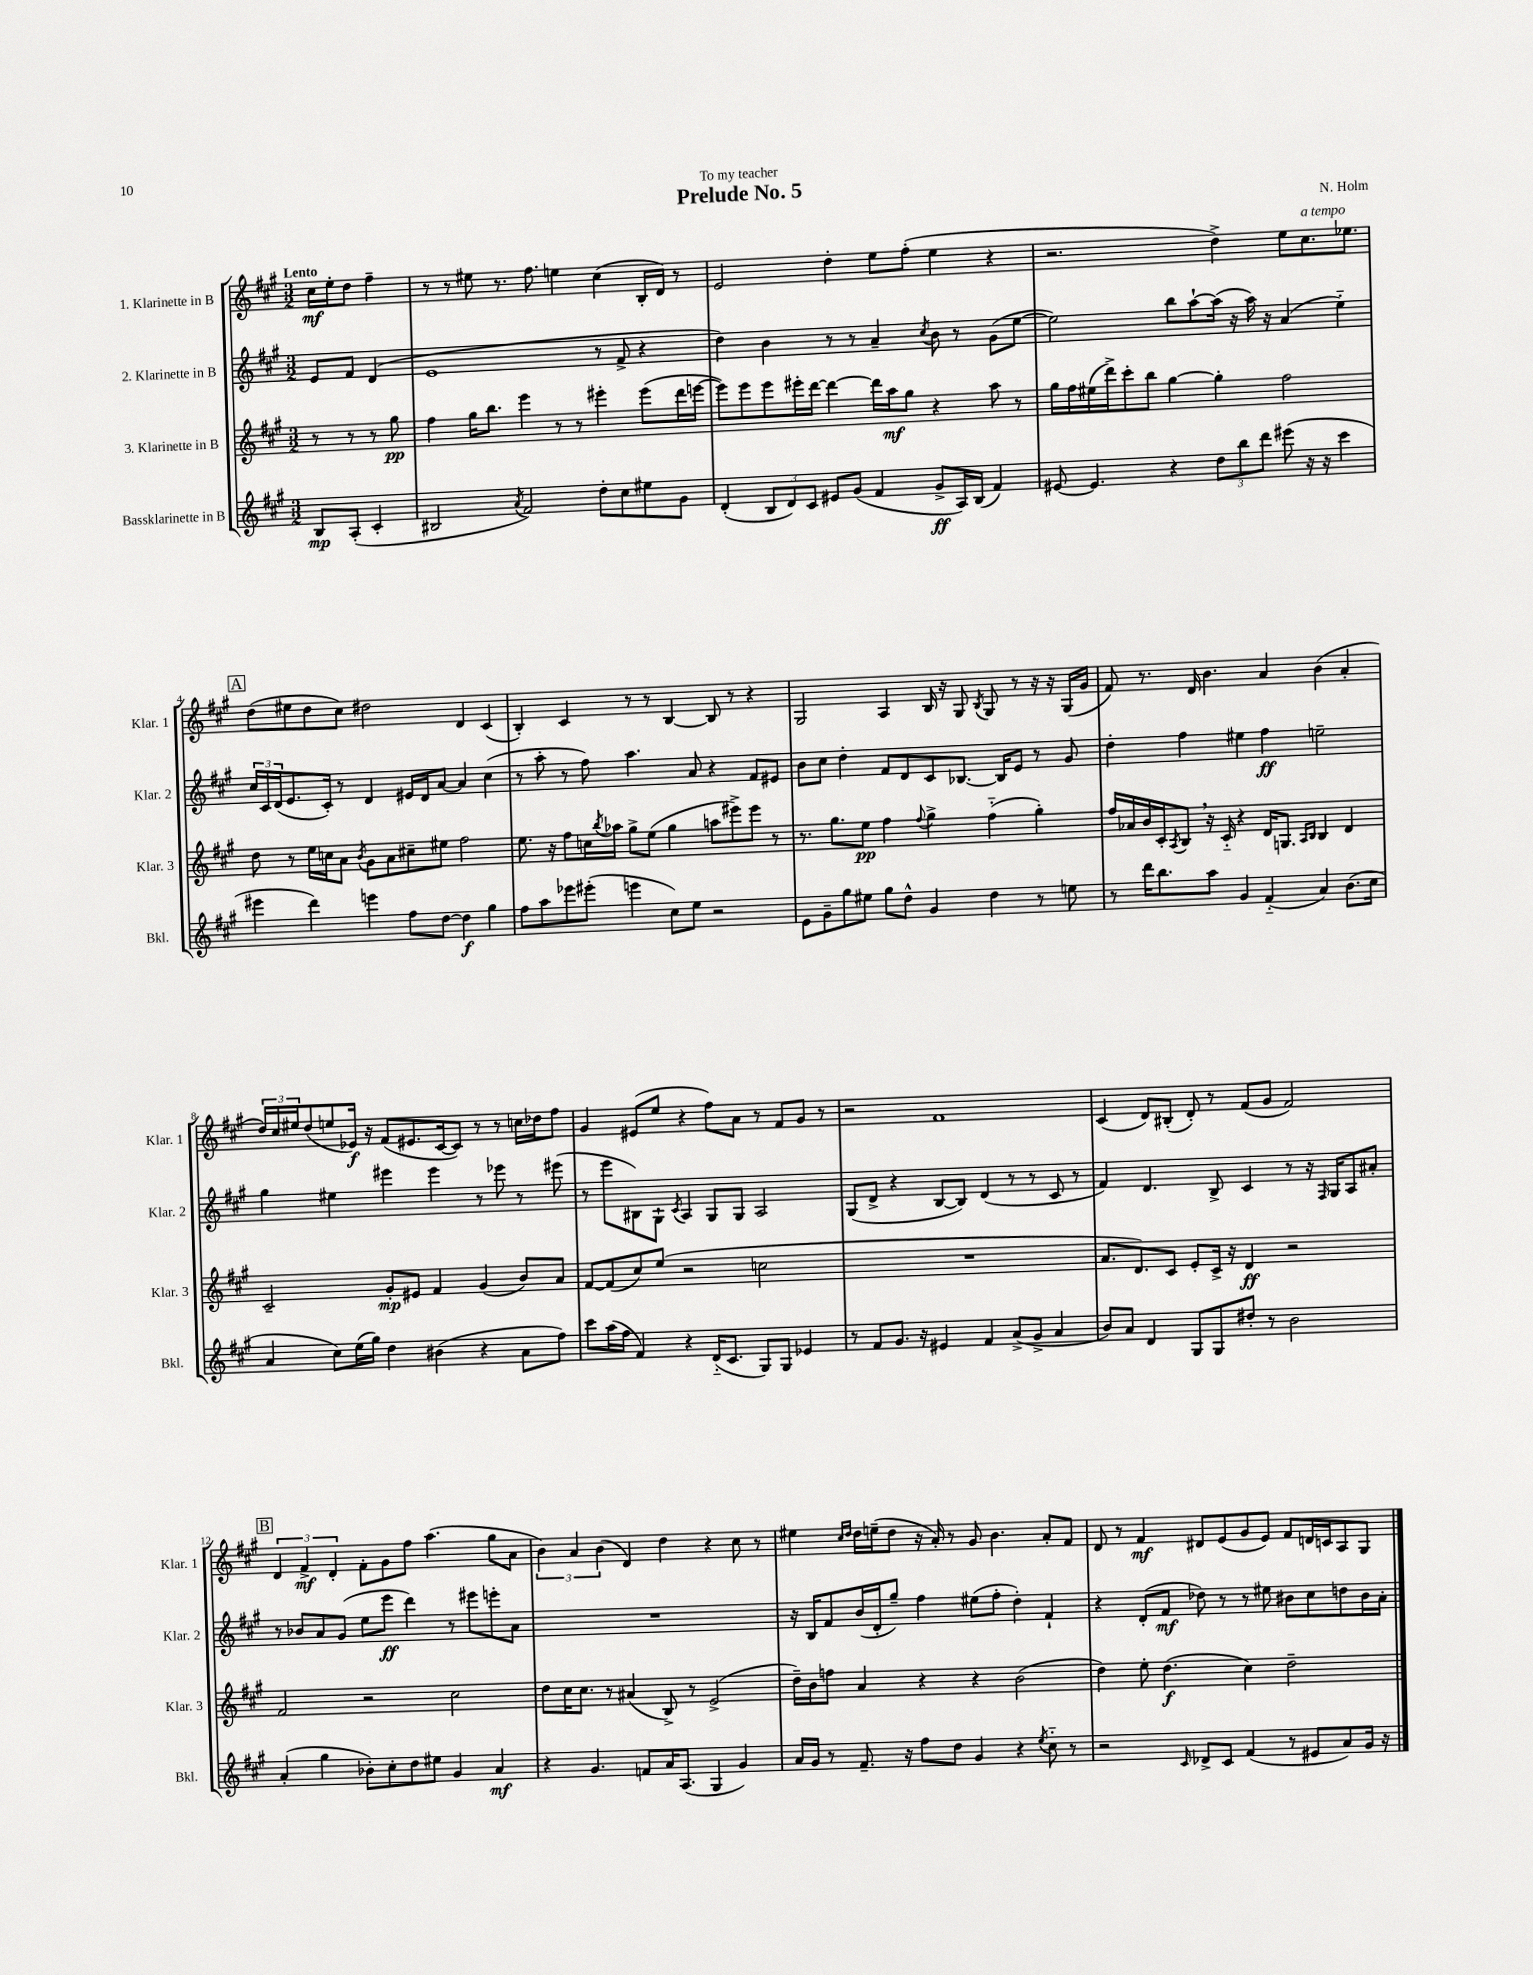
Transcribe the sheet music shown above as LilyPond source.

\header { title = "Prelude No. 5" composer = "N. Holm" dedication = "To my teacher" }
<<
\new StaffGroup <<
\new Staff = "s0" \with { instrumentName = "1. Klarinette in B" shortInstrumentName = "Klar. 1" } {
    \clef treble \key a \major \numericTimeSignature \time 3/2 \partial 2 \tempo "Lento"
    cis''16\mf e''16-. d''8 fis''4-- |
    r8 r8 eis''8 r8. fis''8. e''4 cis''4( b16-. d'16) r8 |
    e'2 d''4-. e''8 fis''8-.( e''4 r4 |
    r2. d''4->) e''8 cis''8.^\markup { \italic "a tempo" } ees''8. |
    \mark \markup { \box "A" } d''8( eis''8 d''8 cis''8) dis''2 d'4 cis'4( |
    b4-.) cis'4 r8 r8 b4~ b8 r8 r4 |
    gis2 a4 b16 r16 gis8 \acciaccatura { b8 } gis8 r8 r16 r16 gis16( gis'16 |
    fis'8) r8. d'16 b'4. a'4 b'4( a'4-. |
    \tuplet 3/2 { d''16) cis''16 eis''16 } d''8( e''8 ees'16\f) r16 fis'8( eis'8. cis'16~ cis'8) r8 r8 c''16 des''16 fis''8 |
    gis'4 eis'8( e''8 r4 fis''8) a'8 r8 fis'8 gis'8 r8 |
    r2 fis'1 |
    cis'4( d'8) bis8-.( d'8-.) r8 fis'8( gis'8 fis'2) |
    \mark \markup { \box "B" } \tuplet 3/2 { d'4 fis'4->\mf d'4-. } fis'8-. gis'8 fis''8 a''4.( gis''8 a'8 |
    \tuplet 3/2 { b'4) a'4 b'4( } d'4) d''4 r4 cis''8 r8 |
    eis''4 \grace { cis''16 d''16 } d''16 e''16--( d''8 r16 a'16-.) r8 gis'8 b'4. a'8-. fis'8 |
    d'8 r8 fis'4\mf dis'8 e'8( gis'8 e'8) fis'8 d'16 c'16 a8 gis8 \bar "|." |
}
\new Staff = "s1" \with { instrumentName = "2. Klarinette in B" shortInstrumentName = "Klar. 2" } {
    \clef treble \key a \major \numericTimeSignature \time 3/2 \partial 2
    e'8 fis'8 d'4( |
    e'1 r8 fis'8-> r4 |
    d''4) b'4 r8 r8 a'4-- \acciaccatura { cis''8 } b'8 r8 gis'8( e''8~ |
    e''2) b''8 a''8~-! a''16( r16 a''16) r16 a'4( e''4-_) |
    \mark \markup { \box "A" } \tuplet 3/2 { cis''16 cis'16 d'16( } e'8. cis'16-.) r8 d'4 eis'16 d'16 a'8~ a'4 cis''4( |
    r8 a''8-. r8 fis''8) a''4. a'8 r4 fis'8 eis'8 |
    b'8 cis''8 d''4-. fis'8 d'8 cis'8 bes8.~ bes16 e'8 r8 gis'8 |
    d''4-. fis''4 eis''4 fis''4\ff e''2-- |
    gis''4 eis''4 eis'''4 eis'''4 r8 ees'''8 r8 eis'''8( |
    r8 e'''8 bis8) gis8-! \acciaccatura { cis'8 } a4 gis8 gis8 a2 |
    gis8( d'8-> r4 b8~ b8) d'4( r8 r8 cis'8 r8 |
    fis'4) d'4. b8-> cis'4 r8 r16 \grace { fis16 } gis16 a8 ais'8-. |
    \mark \markup { \box "B" } r8 bes'8 a'8 gis'8( e''8 e'''8\ff d'''4) r8 eis'''8 e'''8-. a'8 |
    R1. |
    r16 b16 fis'8 b'16( d'16-. gis''8--) fis''4 eis''8( fis''8-. d''4-.) fis'4-! |
    r4 d'8-.( fis'8\mf des''8) r8 r8 eis''8 bis'8 cis''8 d''8 bis'16 a'16-. \bar "|." |
}
\new Staff = "s2" \with { instrumentName = "3. Klarinette in B" shortInstrumentName = "Klar. 3" } {
    \clef treble \key a \major \numericTimeSignature \time 3/2 \partial 2
    r8 r8 r8 gis''8\pp |
    fis''4 gis''16 b''8. e'''4 r8 r8 eis'''4-. eis'''8( d'''16 e'''16~ |
    e'''8) e'''8 e'''8 eis'''16-. d'''16~ d'''4~ d'''16 a''16\mf gis''8 r4 a''8 r8 |
    gis''16 fis''16 eis''16( d'''16->) cis'''8-. b''8 gis''4~ gis''4-. fis''2 |
    \mark \markup { \box "A" } d''8 r8 e''16 c''16 a'8 \acciaccatura { b'8 } gis'8 a'8 cis''8-- eis''8 fis''2 |
    e''8. r16 fis''8 c''16 \acciaccatura { b''8 } aes''16 gis''8-> e''8( gis''4 a''8 eis'''8->) eis'''8 r8 |
    r8. gis''8. e''8\pp fis''4 \appoggiatura { fis''8 } gis''4-> fis''4-_( gis''4-.) |
    fis''16 aes'16 b'16 cis'16-. \acciaccatura { a8 } b8 \breathe r16 cis'16-_ r4 d'16 g8. \grace { a16 b16 } b4 d'4 |
    cis'2-- gis'8-.\mp eis'8 fis'4 gis'4( b'8) a'8 |
    fis'8~ fis'8( cis''8) e''8( r2 c''2 |
    R1. |
    a'8. d'8.) cis'8 e'8-. cis'16-> r16 d'4\ff r2 |
    \mark \markup { \box "B" } fis'2 r2 cis''2 |
    d''8 cis''16 cis''8. r8 ais'4( b8->) r8 e'2->( |
    d''16--) b'16 f''8 a'4 r4 r4 b'2( |
    d''4) e''8-. d''4.\f( cis''4) d''2-- \bar "|." |
}
\new Staff = "s3" \with { instrumentName = "Bassklarinette in B" shortInstrumentName = "Bkl." } {
    \clef treble \key a \major \numericTimeSignature \time 3/2 \partial 2
    b8\mp a8-.( cis'4-. |
    bis2 \acciaccatura { a'8 } fis'2) d''8-. cis''8 eis''8 gis'8 |
    d'4-.( \tuplet 3/2 { b8 d'8) cis'8 } eis'8 gis'8( fis'4 gis'8->\ff a16) b16( fis'4) |
    eis'8~ eis'4. r4 \tuplet 3/2 { d''8 b''8 d'''8 } eis'''8( r16 r16 cis'''4 |
    \mark \markup { \box "A" } eis'''4 d'''4) e'''4 fis''8 d''8~ d''4\f gis''4 |
    fis''8 a''8 ees'''8 eis'''8-.( e'''4 cis''8) e''8 r2 |
    e'8 gis'8-- gis''8 eis''8 gis''8 d''8-^ gis'4 d''4 r8 e''8 |
    r8 d'''16 b''8. a''8 gis'4 fis'4-_( a'4) b'8.( cis''16 |
    a'4 cis''8) e''16( gis''16) d''4 bis'4( r4 a'8 fis''8) |
    cis'''8 a''16( fis''16 fis'4) r4 d'16-_( cis'8. gis8) gis8 ees'4 |
    r8 fis'8 gis'8. r16 eis'4 fis'4 a'8->( gis'8-> a'4 |
    b'8) a'8 d'4 gis8 gis8 dis''8-. r8 b'2 |
    \mark \markup { \box "B" } a'4-.( gis''4 bes'8-.) cis''8-. d''8 eis''8 gis'4 a'4\mf |
    r4 gis'4. f'8 a'16 a8.( gis4 gis'4) |
    a'16 gis'16 r8 fis'8.-- r16 fis''8 d''8 gis'4 r4 \acciaccatura { e''8 } cis''8-_ r8 |
    r2 \grace { cis'16 } des'8-> cis'8 fis'4( r8 eis'8 a'8) gis'16 r16 \bar "|." |
}
>>
>>
